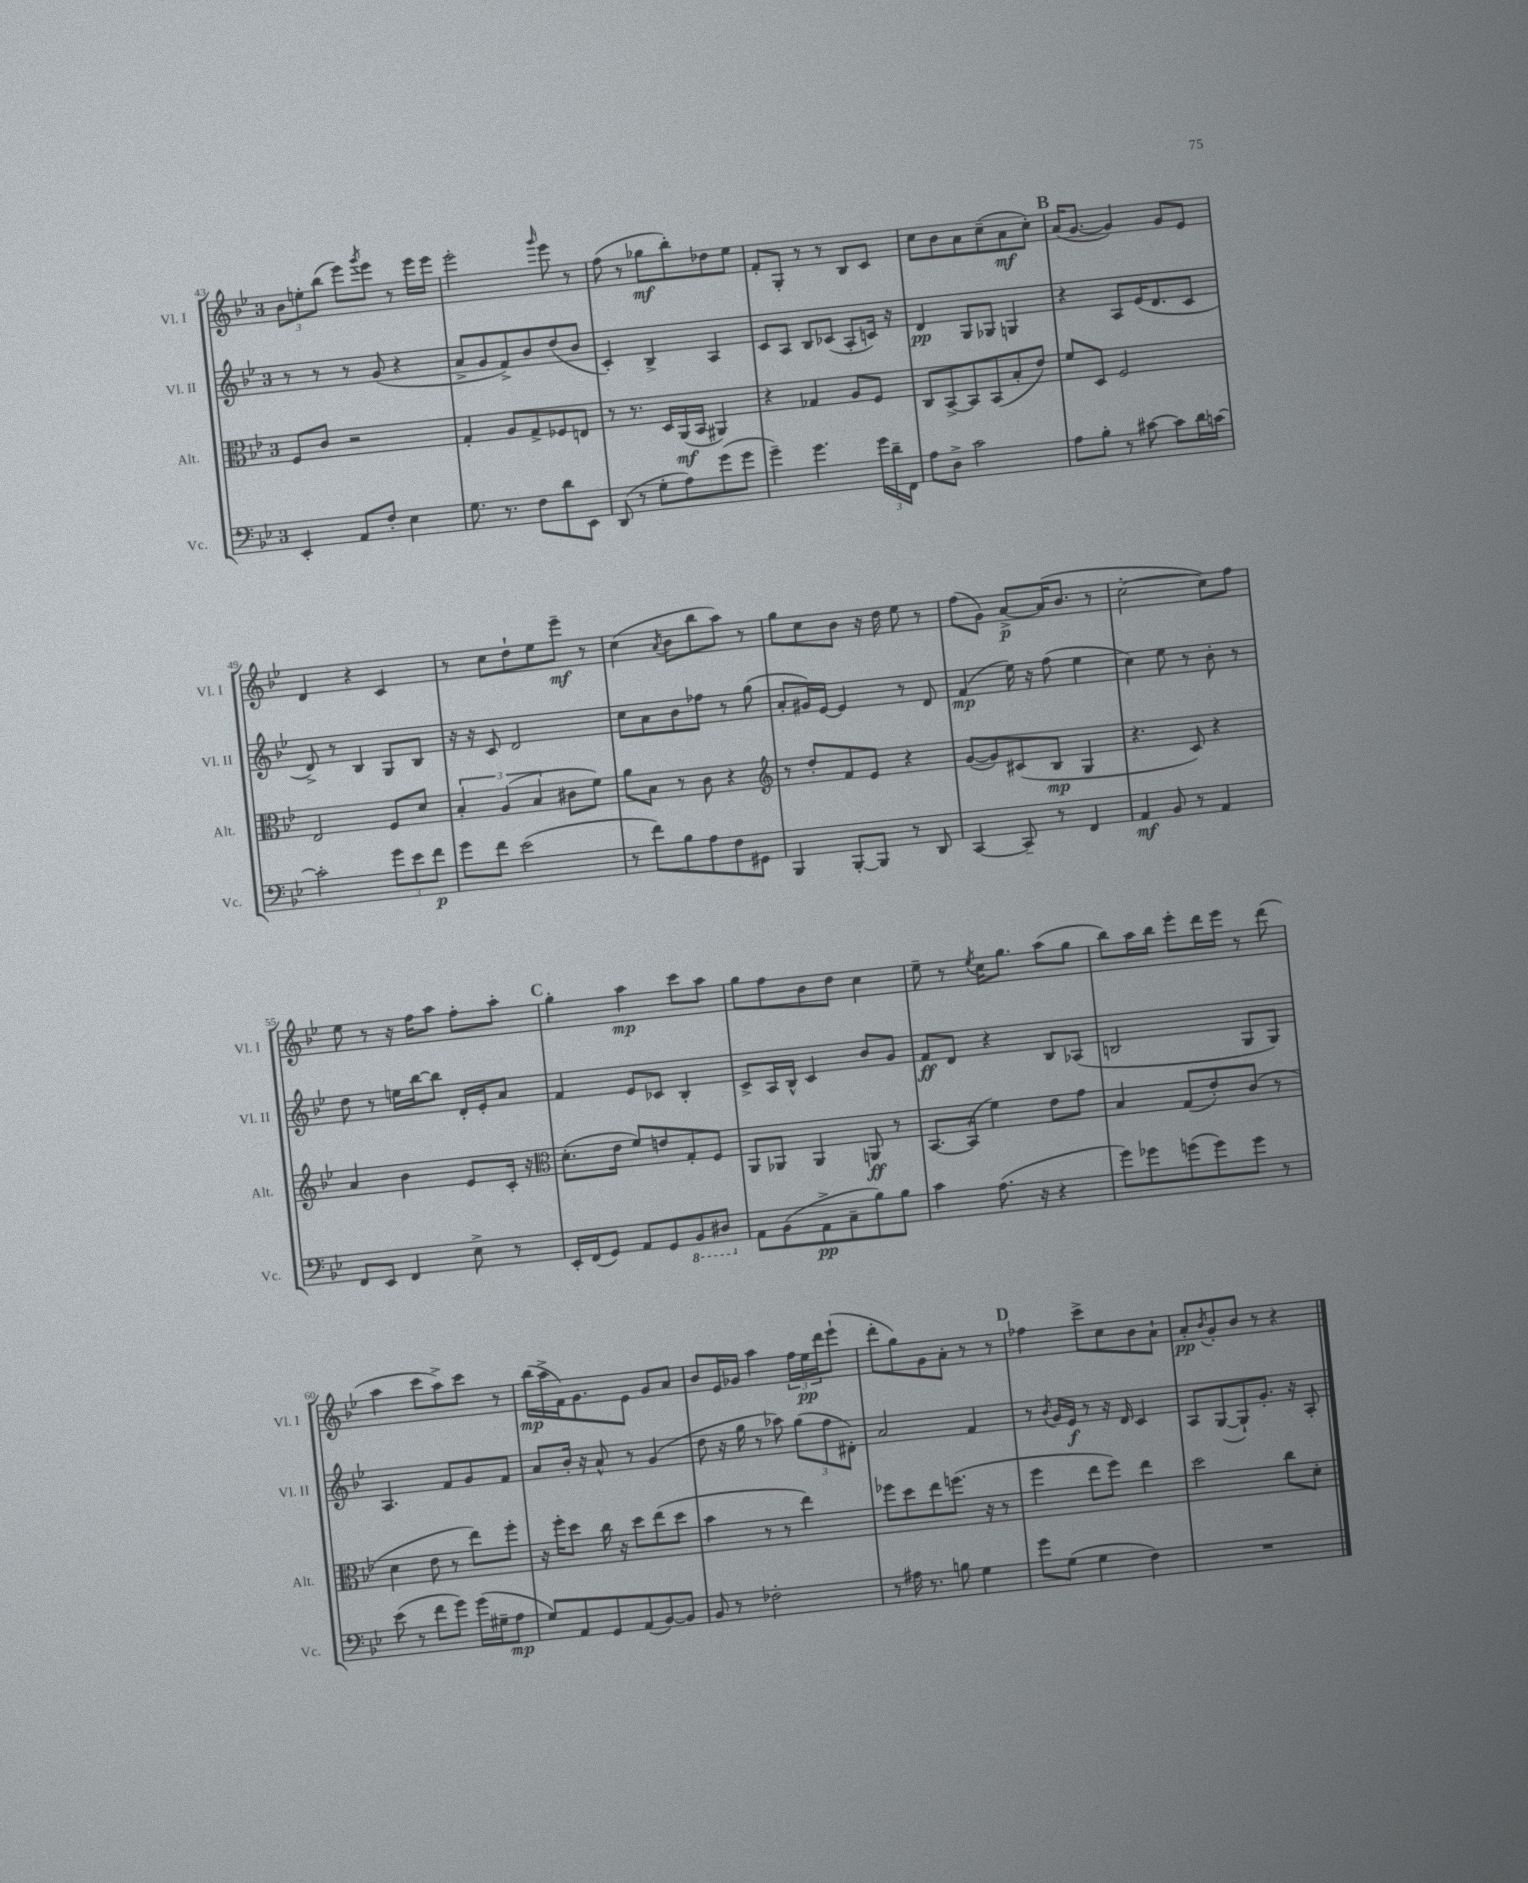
<<
\new StaffGroup <<
\new Staff = "s0" \with { instrumentName = "Vl. I" shortInstrumentName = "Vl. I" } {
    \clef treble \key bes \major \once \override Staff.TimeSignature.style = #'single-digit \time 3/4
    \tuplet 3/2 { bes'8 e''8-. bes''8( } ees'''8) \acciaccatura { g'''8 } ees'''8 r8 ees'''16 ees'''16 |
    ees'''2-. \grace { g'''16 } ees'''8 r8 |
    f''8( r8 ges''8\mf bes''8-.) des''8 ees''8 |
    f'8-. g8-. r8 r8 bes8 c'8 |
    c''8 bes'8 a'8 c''8--( a'8\mf c''8-.) |
    \mark \markup { \bold "B" } a'16( g'8.~ g'4) g'8 ees'8 |
    d'4 r4 c'4 |
    r8 c''8 d''8-! ees''8 ees'''8--\mf r8 |
    c''4( \acciaccatura { a'8 } bes'8 bes''8 a''8) r8 |
    g''8 c''8 bes'8 r16 d''16 ees''8 r8 |
    f''8( g'8) a'8~->\p a'16( bes'8. r8 |
    c''2~-. c''8) f''8 |
    ees''8 r8 r16 f''16 a''8 f''8-. a''8-. |
    \mark \markup { \bold "C" } g''4-. a''4\mp c'''8 a''8 |
    g''8 f''8 bes'8 d''8 c''4 |
    ees''8-- r8 \acciaccatura { ees''8 } c''16 g''8. a''8( g''8 |
    bes''8) a''16 bes''16 ees'''8-. d'''16 ees'''16 r8 d'''8( |
    a''4 c'''8 a''8->) c'''8 r8 |
    bes''16\mp( a''16-> f'16) g'8. ees'8 g'8 a'8 |
    bes'8 ees'16 ges'16 a''4 \tuplet 3/2 { f''16 ees''16\pp d'''16 } ees'''8-!( |
    d'''8-. g''8) g'8 a'8-. r8 r8 |
    \mark \markup { \bold "D" } fes''4 c'''8-> c''8 bes'8 a'8-! |
    a'8-.\pp \acciaccatura { bes'8 } g'8-. bes'8 r8 r4 \bar "|." |
}
\new Staff = "s1" \with { instrumentName = "Vl. II" shortInstrumentName = "Vl. II" } {
    \clef treble \key bes \major \once \override Staff.TimeSignature.style = #'single-digit \time 3/4
    r8 r8 r8 g'8( r4 |
    a'8-> g'8 f'8->) bes'8 d''8( bes'8 |
    c'4-.) bes4-> a4 |
    c'8 a8 bes8 ces'8( a8-. c'16) r16 |
    d'4\pp g8 ges8 g4 |
    \mark \markup { \bold "B" } r4 a8 ees'16( d'8. c'8 |
    d'8->) r8 bes4 g8 bes8 |
    r16 r16 c'8 d'2 |
    c''8 a'8 bes'8 fes''8 r8 g''8( |
    a'8-. gis'16) ees'16~ ees'4 r8 d'8 |
    f'4\mp( ees''16) r16 f''8( ees''4 |
    c''4) ees''8 r8 bes'8-. r8 |
    d''8 r8 e''16 bes''16~ bes''8 d'16-. ees'16-. a'8 |
    \mark \markup { \bold "C" } f'4 ees'8 ces'8 bes4-. |
    c'8-> a16 bes16-^ c'4 bes'8 g'8 |
    f'8\ff d'8 r4 bes8 aes8( |
    b2 g8 g8) |
    a4. f'8 g'8 f'8 |
    a'8 bes'16-. r16 a'8-^ r8 g'4( |
    d''8 r16 g''16 r8 aes''8) \tuplet 3/2 { g''8( f''8 dis'8-.) } |
    a'2 f'4 |
    \mark \markup { \bold "D" } r8 \acciaccatura { bes'8 } g'16 ees'16\f r8 r16 d'16 c'4 |
    a8 g8~( g8-!) g'8.-. r16 a8-. \bar "|." |
}
\new Staff = "s2" \with { instrumentName = "Alt." shortInstrumentName = "Alt." } {
    \clef alto \key bes \major \once \override Staff.TimeSignature.style = #'single-digit \time 3/4
    f8 c'8 r2 |
    g4-. a8 g8-> fes8 e8 |
    r8 r8. d16 a,16\mf( bes,16 ais,4) |
    r4 ges4 a8 f8 |
    c8 bes,8~-> bes,8 bes,8( bes8-. ees'8) |
    \mark \markup { \bold "B" } f'8 d8 f2 |
    ees2 f8 d'8 |
    \tuplet 3/2 { bes4-. a4( bes4 } cis'8 f'8) |
    a'8 bes8 r8 c'8 r4 |
    \clef treble r8 d''8-. f'8 ees'8 r4 |
    g'8~( g'8) cis'8( bes8\mp g4 |
    r4. c'8) r4 |
    a'4 bes'4 ees'8 c'16-. r16 |
    \mark \markup { \bold "C" } \clef alto d'8.-.( ees'16 f'8) e'8 g8-. f8 |
    a,8 aes,8 aes,4 a,8\ff r8 |
    bes,8.~ bes,16( f'4) ees'8 g'8 |
    bes4 g8( ees'8-.) c'8( r8 |
    d'4 ees'8 r8 ees''8) f''8-. |
    r16 f''16-. d''8 c''16 r16 d''8 ees''8( d''8 |
    bes'4 r8 r8 ees''4) |
    fes''8 d''8 ees''8 f''8.( r16 r8 |
    \mark \markup { \bold "D" } f''4 ees''8 f''8) ees''4 |
    d''2 c''8 d'8-. \bar "|." |
}
\new Staff = "s3" \with { instrumentName = "Vc." shortInstrumentName = "Vc." } {
    \clef bass \key bes \major \once \override Staff.TimeSignature.style = #'single-digit \time 3/4
    ees,4-. a,8 f8-. ees4 |
    g8. r8. f8 d'8 ees,8 |
    d,8( r8 g8-. a8) g'8( g'8 |
    g'4--) g'4. \tuplet 3/2 { g'16 d'16-- f,16 } |
    a8 d8-> c'2 |
    \mark \markup { \bold "B" } a8 bes8-. r8 cis'8~ cis'8 d'16 c'16~ |
    c'2-. \tuplet 3/2 { g'8 ees'8 f'8\p } |
    g'8 f'8 ees'2( |
    r8 f'8) bes8 a8 f8 gis,8 |
    bes,,4 bes,,8~-. bes,,8 r8 d,8 |
    c,4~ c,8-- r8 f,4 |
    a,4\mf bes,8 r8 a,4 |
    f,8 ees,8 f,4 ees8-> r8 |
    \mark \markup { \bold "C" } ees,16-. f,16( g,8) a,8 g,8 \ottava #-1 bes,,8 dis,8 \ottava #0 |
    a,8 bes,8( a,8->\pp c8-- bes8) bes8 |
    c'4 a8.( r16 r4 |
    g'8) ges'8 g'8( g'8) g'8 r8 |
    ees'8( r8 f'8 g'8) g'16( gis16-- a8\mp |
    g8) a,8 g,8 a,8( bes,8~) bes,8 |
    bes,8 r8 fes2-. |
    r8 ais16 r8. b8 g4 |
    \mark \markup { \bold "D" } g'8 g8( g4 f4) |
    R2. \bar "|." |
}
>>
>>
\layout { \context { \Score currentBarNumber = #43 } }
